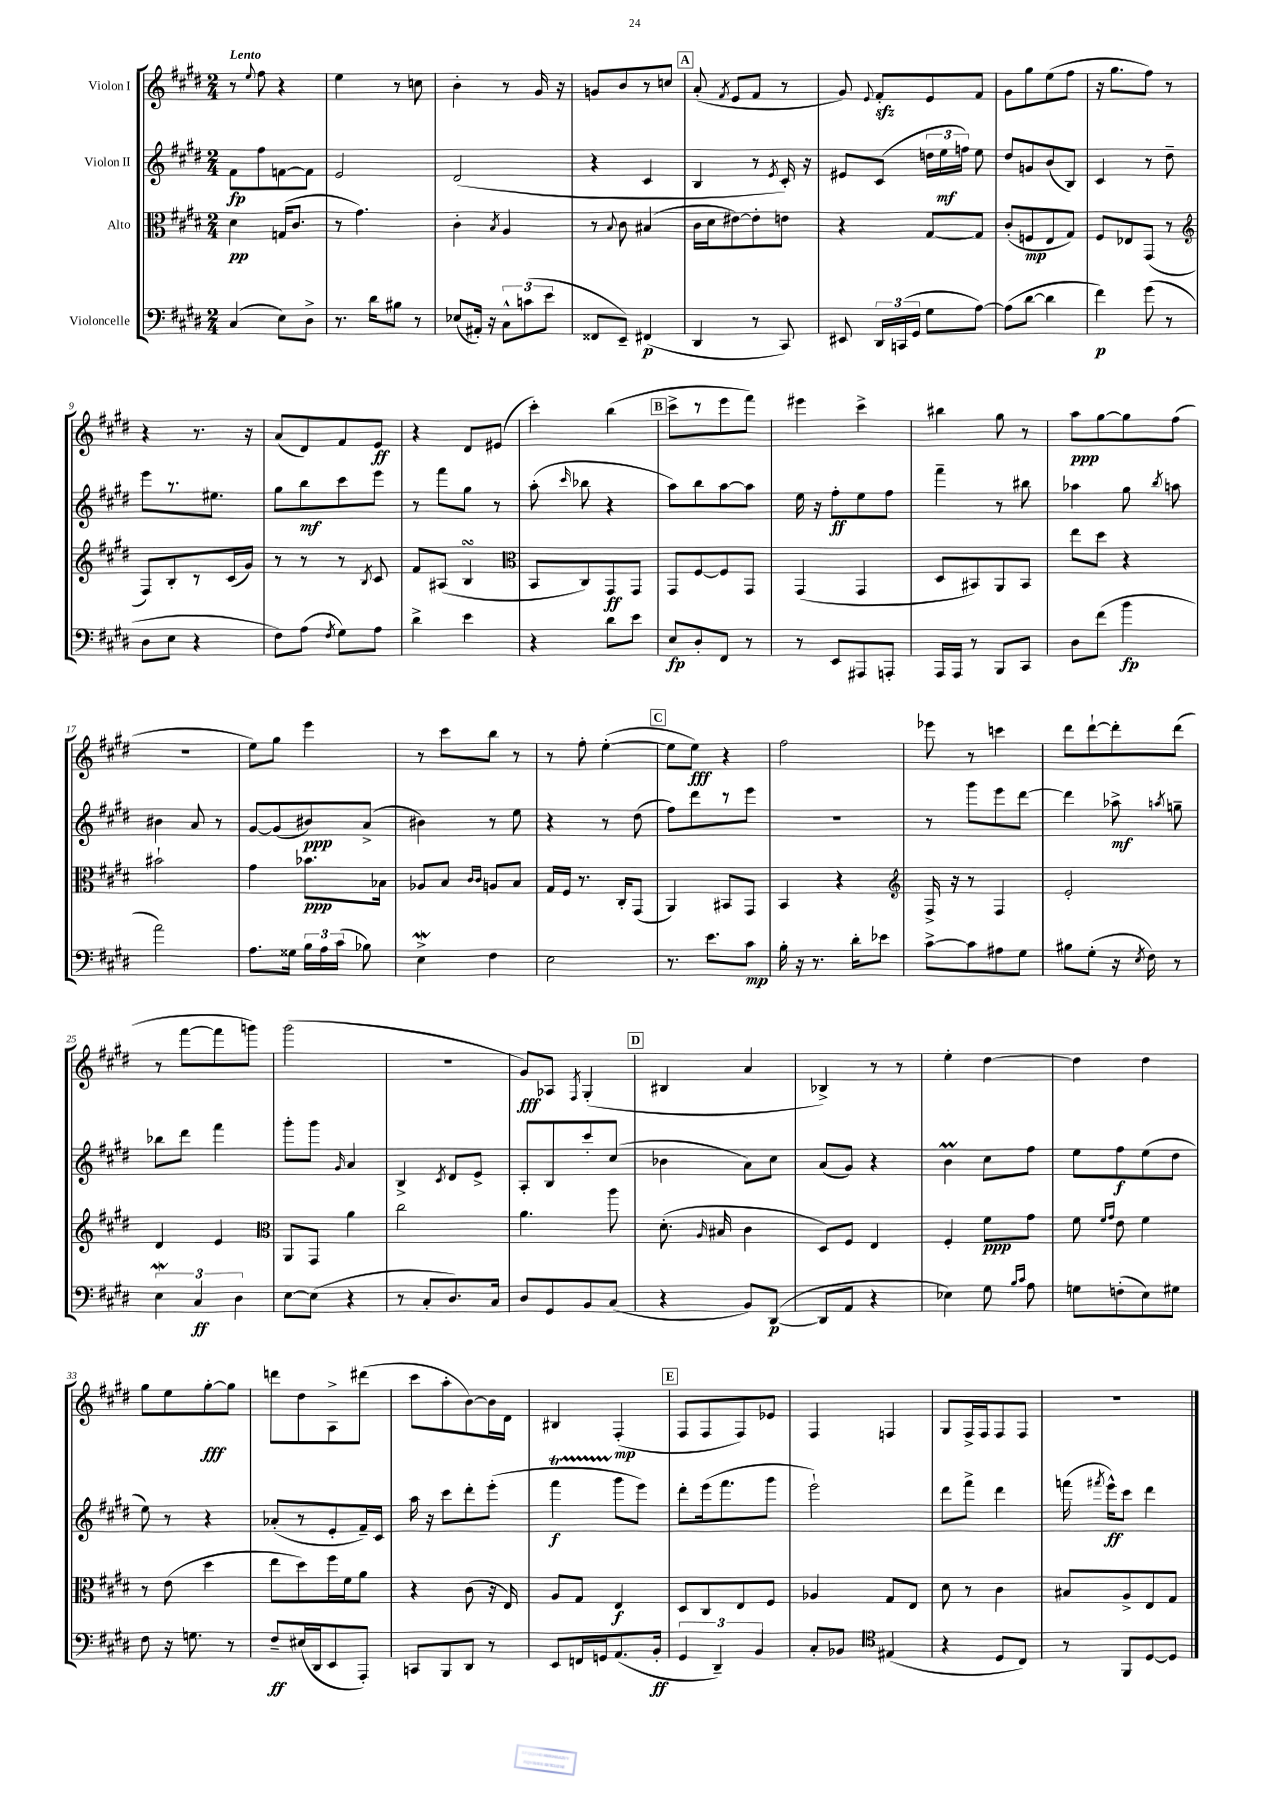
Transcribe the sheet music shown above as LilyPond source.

<<
\new StaffGroup <<
\new Staff = "s0" \with { instrumentName = "Violon I" } {
    \clef treble \key e \major \numericTimeSignature \time 2/4 \tempo "Lento"
    \autoBeamOff r8 \appoggiatura { e''8 } fis''8 r4 |
    e''4 r8 c''8 |
    b'4-. r8 gis'16 r16 |
    g'8[ b'8 r8 c''8] |
    \mark \markup { \box "A" } a'8-.( \acciaccatura { fis'8 } e'8[ fis'8] r8 |
    gis'8) \appoggiatura { e'8 } fis'8[-.\sfz e'8 fis'8] |
    gis'8[ gis''8 e''8( fis''8] |
    r16 gis''8.[ fis''8]) r8 |
    r4 r8. r16 |
    a'8[( dis'8) fis'8 e'8]\ff |
    r4 dis'8[ eis'8]( |
    cis'''4-.) b''4( |
    \mark \markup { \box "B" } cis'''8[-> r8 e'''8 fis'''8]) |
    eis'''4 cis'''4-> |
    bis''4 gis''8 r8 |
    a''8[\ppp gis''8~ gis''8 fis''8]( |
    r2 |
    e''8[) gis''8] e'''4 |
    r8 cis'''8[ b''8] r8 |
    r8 fis''8-. e''4~-.( |
    \mark \markup { \box "C" } e''8[ e''8]\fff) r4 |
    fis''2 |
    ees'''8 r8 c'''4 |
    dis'''8[ dis'''8~-! dis'''8-. dis'''8]( |
    r8 fis'''8[~ fis'''8 g'''8]) |
    gis'''2( |
    r2 |
    gis'8[\fff) aes8] \acciaccatura { fis8 } gis4-.( |
    \mark \markup { \box "D" } bis4 a'4 |
    bes4->) r8 r8 |
    e''4-. dis''4~ |
    dis''4 dis''4 |
    gis''8[ e''8 gis''8~-.\fff gis''8] |
    d'''8[ dis''8 a8-> dis'''8]( |
    cis'''8[ a''8-. b'8~) b'16 dis'16] |
    bis4 fis4-.\mp( |
    \mark \markup { \box "E" } fis8[ fis8 fis8) ees'8] |
    fis4 f4 |
    gis8[ fis16-> fis16 fis8 fis8] |
    r2 \bar "|." |
}
\new Staff = "s1" \with { instrumentName = "Violon II" } {
    \clef treble \key e \major \numericTimeSignature \time 2/4
    \autoBeamOff fis'8[\fp fis''8 f'8~ f'8] |
    e'2 |
    dis'2( |
    r4 cis'4 |
    \mark \markup { \box "A" } b4 r8 \acciaccatura { e'8 } cis'16-.) r16 |
    eis'8[ cis'8]( \tuplet 3/2 { d''16[ e''16\mf f''16]) } e''8 |
    dis''8[ g'8 b'8( b8]) |
    cis'4 r8 dis''8-- |
    e'''8[ r8. eis''8.] |
    gis''8[ b''8\mf cis'''8 e'''8] |
    r8 fis'''8[ gis''8] r8 |
    a''8-.( \grace { cis'''16 } bes''8 r4 |
    \mark \markup { \box "B" } a''8[) b''8 a''8~ a''8] |
    e''16 r16 fis''8[-.\ff e''8 fis''8] |
    fis'''4-- r8 bis''8 |
    aes''4 gis''8 \acciaccatura { b''8 } a''8 |
    bis'4 a'8 r8 |
    gis'8[~ gis'8( bis'8\ppp) a'8]->( |
    bis'4) r8 e''8 |
    r4 r8 dis''8( |
    \mark \markup { \box "C" } fis''8[) dis'''8 r8 e'''8] |
    R2 |
    r8 gis'''8[ e'''8 dis'''8]~ |
    dis'''4 aes''8->\mf \acciaccatura { a''8 } g''8-- |
    bes''8[ dis'''8] fis'''4 |
    gis'''8[-. gis'''8] \grace { gis'16 } a'4 |
    b4-> \acciaccatura { cis'8 } dis'8[ e'8]-> |
    a8[-. b8 cis'''8-. cis''8]( |
    \mark \markup { \box "D" } bes'4 a'8[) cis''8] |
    a'8[( gis'8]) r4 |
    b'4\prall cis''8[ fis''8] |
    e''8[ fis''8\f e''8( dis''8] |
    e''8) r8 r4 |
    aes'8[-.( r8 e'8-. fis'16--) cis'16] |
    a''16 r16 cis'''8[ dis'''8-. e'''8]-.( |
    fis'''4\startTrillSpan\f gis'''8[\stopTrillSpan e'''8]) |
    \mark \markup { \box "E" } dis'''8[-. e'''16( fis'''8. gis'''8] |
    e'''2-!) |
    dis'''8[ fis'''8]-> dis'''4 |
    f'''16( \acciaccatura { fis'''8 } e'''16[-^\ff) cis'''8] dis'''4 \bar "|." |
}
\new Staff = "s2" \with { instrumentName = "Alto" } {
    \clef alto \key e \major \numericTimeSignature \time 2/4
    \autoBeamOff dis'4\pp g16[( cis'8.] |
    r8 gis'4.) |
    cis'4-. \acciaccatura { b8 } a4 |
    r8 \appoggiatura { b8 } cis'8 bis4( |
    \mark \markup { \box "A" } cis'16[ dis'16 eis'8~) eis'8-. e'8] |
    r4 gis8[~ gis8] |
    cis'8[-.( f8\mp e8 gis8]) |
    fis8[ ees8 gis,8]( r8 |
    \clef treble fis8[) b8-. r8 cis'16( gis'16]) |
    r8 r8 r8 \acciaccatura { b8 } cis'8 |
    fis'8[ ais8]( b4\turn |
    \clef alto b,8[ cis8) gis,8\ff gis,8] |
    \mark \markup { \box "B" } gis,8[ fis8~ fis8 gis,8] |
    gis,4( gis,4 |
    dis8[ bis,8) a,8 bis,8] |
    e''8[ dis''8] r4 |
    bis'2-! |
    gis'4 bes'8.[\ppp bes16] |
    aes8[ b8] \grace { cis'16[ cis'16] } a8[ b8] |
    gis16[ fis16] r8. cis16[-. gis,8]( |
    \mark \markup { \box "C" } a,4) bis,8[ gis,8] |
    b,4 r4 |
    \clef treble fis16-> r16 r8 fis4 |
    e'2-. |
    dis'4 e'4 |
    \clef alto a,8[ gis,8] a'4 |
    cis''2 |
    a'4. a''8 |
    \mark \markup { \box "D" } dis'8.-.( \grace { a16 } bis16 cis'4 |
    dis8[) fis8] e4 |
    fis4-. fis'8[\ppp gis'8] |
    fis'8 \grace { fis'16[ gis'16] } e'8 fis'4 |
    r8 e'8( dis''4 |
    e''8[ dis''8) fis''16 fis'16 a'8] |
    r4 cis'8( r16 e16) |
    a8[ gis8] e4\f |
    \mark \markup { \box "E" } dis8[ cis8 e8 fis8] |
    aes4 gis8[ e8] |
    dis'8 r8 cis'4 |
    bis8[ a8-> e8 gis8] \bar "|." |
}
\new Staff = "s3" \with { instrumentName = "Violoncelle" } {
    \clef bass \key e \major \numericTimeSignature \time 2/4
    \autoBeamOff cis4( e8[) dis8]-> |
    r8. dis'16[ bis8] r8 |
    ees8[( ais,16]-.) r16 \tuplet 3/2 { cis8[-^ c'8( e'8] } |
    fisis,8[ e,8]--) fis,4\p( |
    \mark \markup { \box "A" } dis,4 r8 cis,8) |
    eis,8 \tuplet 3/2 { dis,16[ c,16( gis,16] } gis8[ a8]~) |
    a8[( dis'8]~ dis'4 |
    fis'4\p) gis'8( r8 |
    dis8[ e8] r4 |
    fis8[) a8]( \acciaccatura { fis8 } gis8[) a8] |
    dis'4-> e'4 |
    r4 dis'8[ e'8] |
    \mark \markup { \box "B" } e8[\fp dis8-. fis,8] r8 |
    r8 e,8[ ais,,8 a,,8]-. |
    a,,16[ a,,16] r8 b,,8[ cis,8] |
    dis8[ fis'8]( b'4\fp |
    a'2) |
    a8.[ gisis16] \tuplet 3/2 { b16[ a16 cis'16]( } bes8) |
    e4->\mordent fis4 |
    e2 |
    \mark \markup { \box "C" } r8. e'8.[ cis'8]\mp |
    b16-. r16 r8. dis'16[-. ees'8] |
    cis'8[~-> cis'8 ais8 gis8] |
    bis8[ gis8]-.( r16 \acciaccatura { e8 } fis16) r8 |
    \tuplet 3/2 { e4\mordent cis4\ff dis4 } |
    e8[~ e8]( r4 |
    r8 cis8[-. dis8.) cis16] |
    dis8[ gis,8 b,8 cis8]( |
    \mark \markup { \box "D" } r4 b,8[) dis,8]~\p( |
    dis,8[ a,8] r4 |
    ees4) gis8 \grace { b16[ cis'16] } a8 |
    g8[ f8-.( e8) gis8] |
    fis8 r16 g8. r8 |
    fis8[--\ff eis16( dis,16 e,8 a,,8]-.) |
    c,8[ b,,8 dis,8] r8 |
    e,8[ f,16 g,16 a,8.( b,16]-.\ff |
    \mark \markup { \box "E" } \tuplet 3/2 { gis,4 dis,4--) b,4 } |
    cis8[-. bes,8] \clef tenor eis4( |
    r4 dis8[ cis8]) |
    r8 fis,8[ dis8~ dis8] \bar "|." |
}
>>
>>
